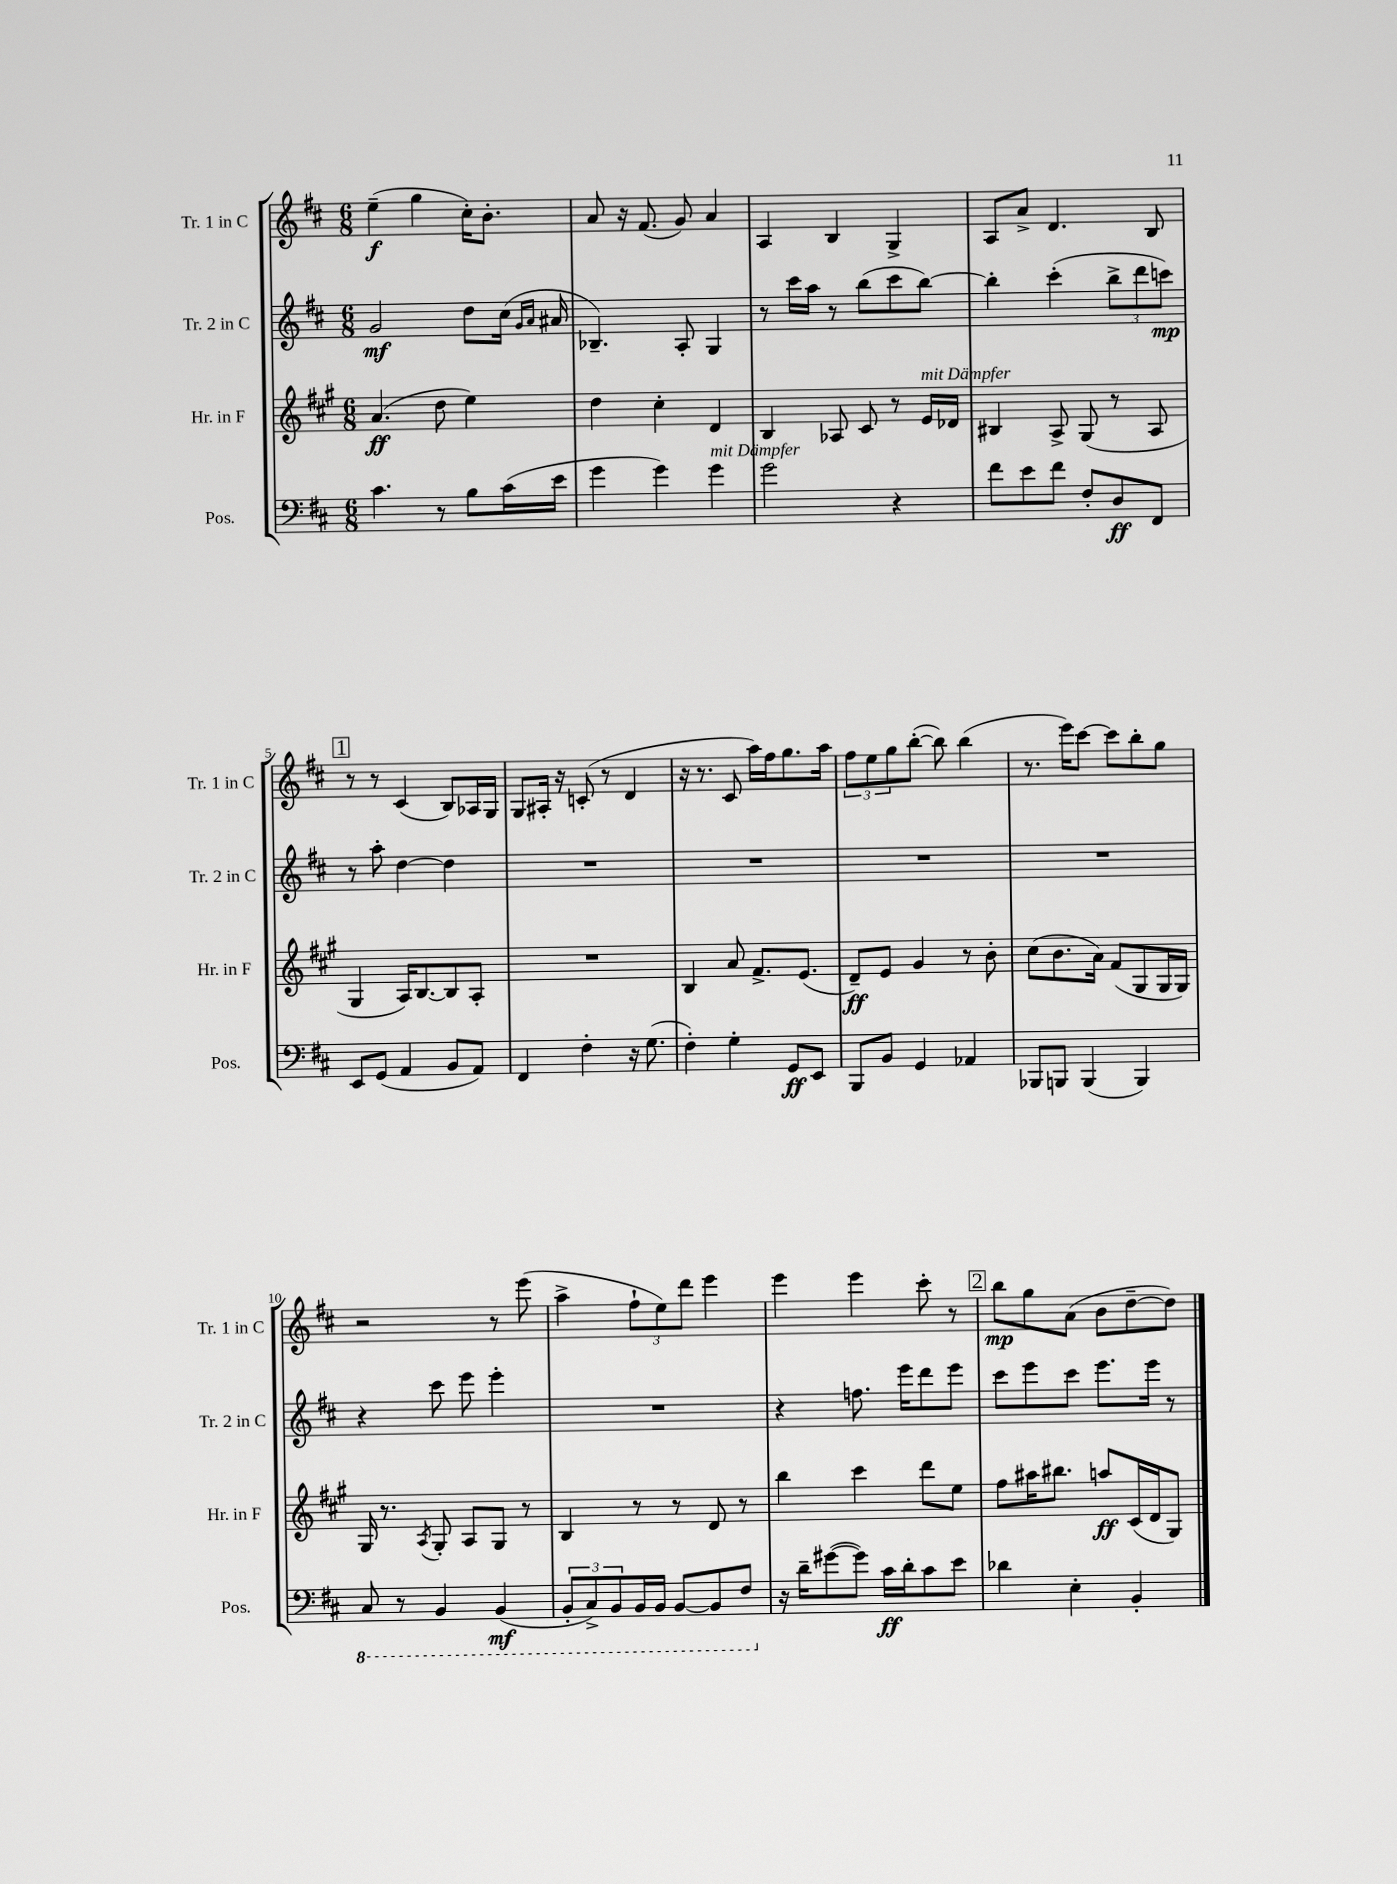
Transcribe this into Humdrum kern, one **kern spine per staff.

**kern	**kern	**kern	**kern
*staff4	*staff3	*staff2	*staff1
*clefF4	*clefG2	*clefG2	*clefG2
*k[f#c#]	*k[f#c#g#]	*k[f#c#]	*k[f#c#]
*M6/8	*M6/8	*M6/8	*M6/8
4.c#\	(4.a/	2g/	(4ee~\
.	.	.	4gg\
8r	8dd\	.	.
8B\L	4ee\)	8dd\L	16cc#'\LK)
.	.	.	8.b'\J
(16c#\L	.	(16cc#\Jk	.
.	.	16qqg/LL	.
.	.	16qqa/JJ	.
16e\JJ	.	16a#/	.
=	=	=	=
4g\	4dd\	4.B-~/)	8a/
.	.	.	16r
.	.	.	(8.f#/
4g\)	4cc#'\	.	.
.	.	8A'/	8g/)
4g\	4d/	4G/	4a/
=	=	=	=
2g\	4B/	8r	4A/
.	.	16ccc#\LL	.
.	.	16aa\JJ	.
.	8A-/	8r	4B/
.	8c#/	(8bb\L	.
4r	8r	8ccc#\	4G^/
.	16e/LL	[8bb\J)	.
.	16d-/JJ	.	.
=	=	=	=
8f#\L	4B#/	4bb'\]	8A/L
8e\	.	.	8a^/J
8f#\J	8A^/	(4ccc#'\	4.d/
8F#'/L	(8G#/	.	.
8D/	8r	12bb^\L	.
.	.	12ddd\	.
8FF#/J	8A/	.	8B/
.	.	12ccc\J)	.
=	=	=	=
8EE/L	4G#/	8r	8r
(8GG/J	.	8aa'\	8r
4AA/	16A/LK)	[4dd\	(4c#/
.	[8.B/	.	.
8BB/L	8B/]	4dd\]	8B/L)
8AA/J)	8A'/J	.	16A-/L
.	.	.	16G/JJ
=	=	=	=
4FF#/	2.r	2.r	8G/L
.	.	.	16A#'/Jk
.	.	.	16r
4F#'\	.	.	(8c'/
.	.	.	8r
16r	.	.	4d/
(8.G\	.	.	.
=	=	=	=
4F#'\)	4B/	2.r	16r
.	.	.	8.r
4G'\	8a/	.	8c#/
.	8.f#^/L	.	16aa\LL)
.	.	.	16ff#\J
8GG/L	.	.	8.gg\
.	(8.e/J	.	.
8EE/J	.	.	.
.	.	.	16aa\Jk
=	=	=	=
8BBB/L	8d~/L)	2.r	12ff#\L
.	.	.	12ee\
8BB/J	8e/J	.	.
.	.	.	12gg\
4GG/	4g#/	.	([8bb'\J
.	.	.	8bb\])
4AA-/	8r	.	(4bb\
.	8b'\	.	.
=	=	=	=
8BBB-/L	(8cc#\L	2.r	8.r
8BBB/J	8.b\	.	.
.	.	.	16eee\LK)
(4BBB/	.	.	[8ccc#\J
.	16a\Jk)	.	.
.	(8f#/L	.	8ccc#\]L
4BBB/)	8G#/	.	8bb'\
.	16G#/L	.	8gg\J
.	16G#/JJ)	.	.
=	=	=	=
8CC#/	16G#/	4r	2r
.	8.r	.	.
8r	.	.	.
.	8qA/	.	.
4BBB/	8G#'/	8ccc#\	.
.	8A/L	8eee\	.
(4BBB/	8G#/J	4eee'\	8r
.	8r	.	(8eee\
=	=	=	=
12BBB'/L	4B/	2.r	4aa^\
12CC#^/)	.	.	.
12BBB/	.	.	.
16BBB/L	8r	.	12ff#`\L
16BBB/JJ	.	.	.
.	.	.	12ee\)
[8BBB/L	8r	.	.
.	.	.	12ddd\J
8BBB/]	8d/	.	4eee\
8FF#/J	8r	.	.
=	=	=	=
16r	4bb\	4r	4eee\
16d~\LK	.	.	.
([8g#\	.	.	.
8g#\]J)	4ccc#\	8.ff\	4eee\
16c#\LL	.	.	.
16d'\J	.	16eee\LK	.
8c#\	8ddd\L	8ddd\	8ccc#'\
8e\J	8ee\J	8eee\J	8r
=	=	=	=
4d-\	8ff#\L	8ccc#\L	8bb\L
.	16aa#\K	8eee\	8gg\
.	8.bb#\J	.	.
4E'\	.	8ccc#\J	(8a\J
.	8aa/L	8.eee\L	8b\L
4BB'/	(16c#/L	.	[8dd~\
.	16d/J	16eee\Jk	.
.	8G#/J)	8r	8dd\]J)
==	==	==	==
*-	*-	*-	*-
